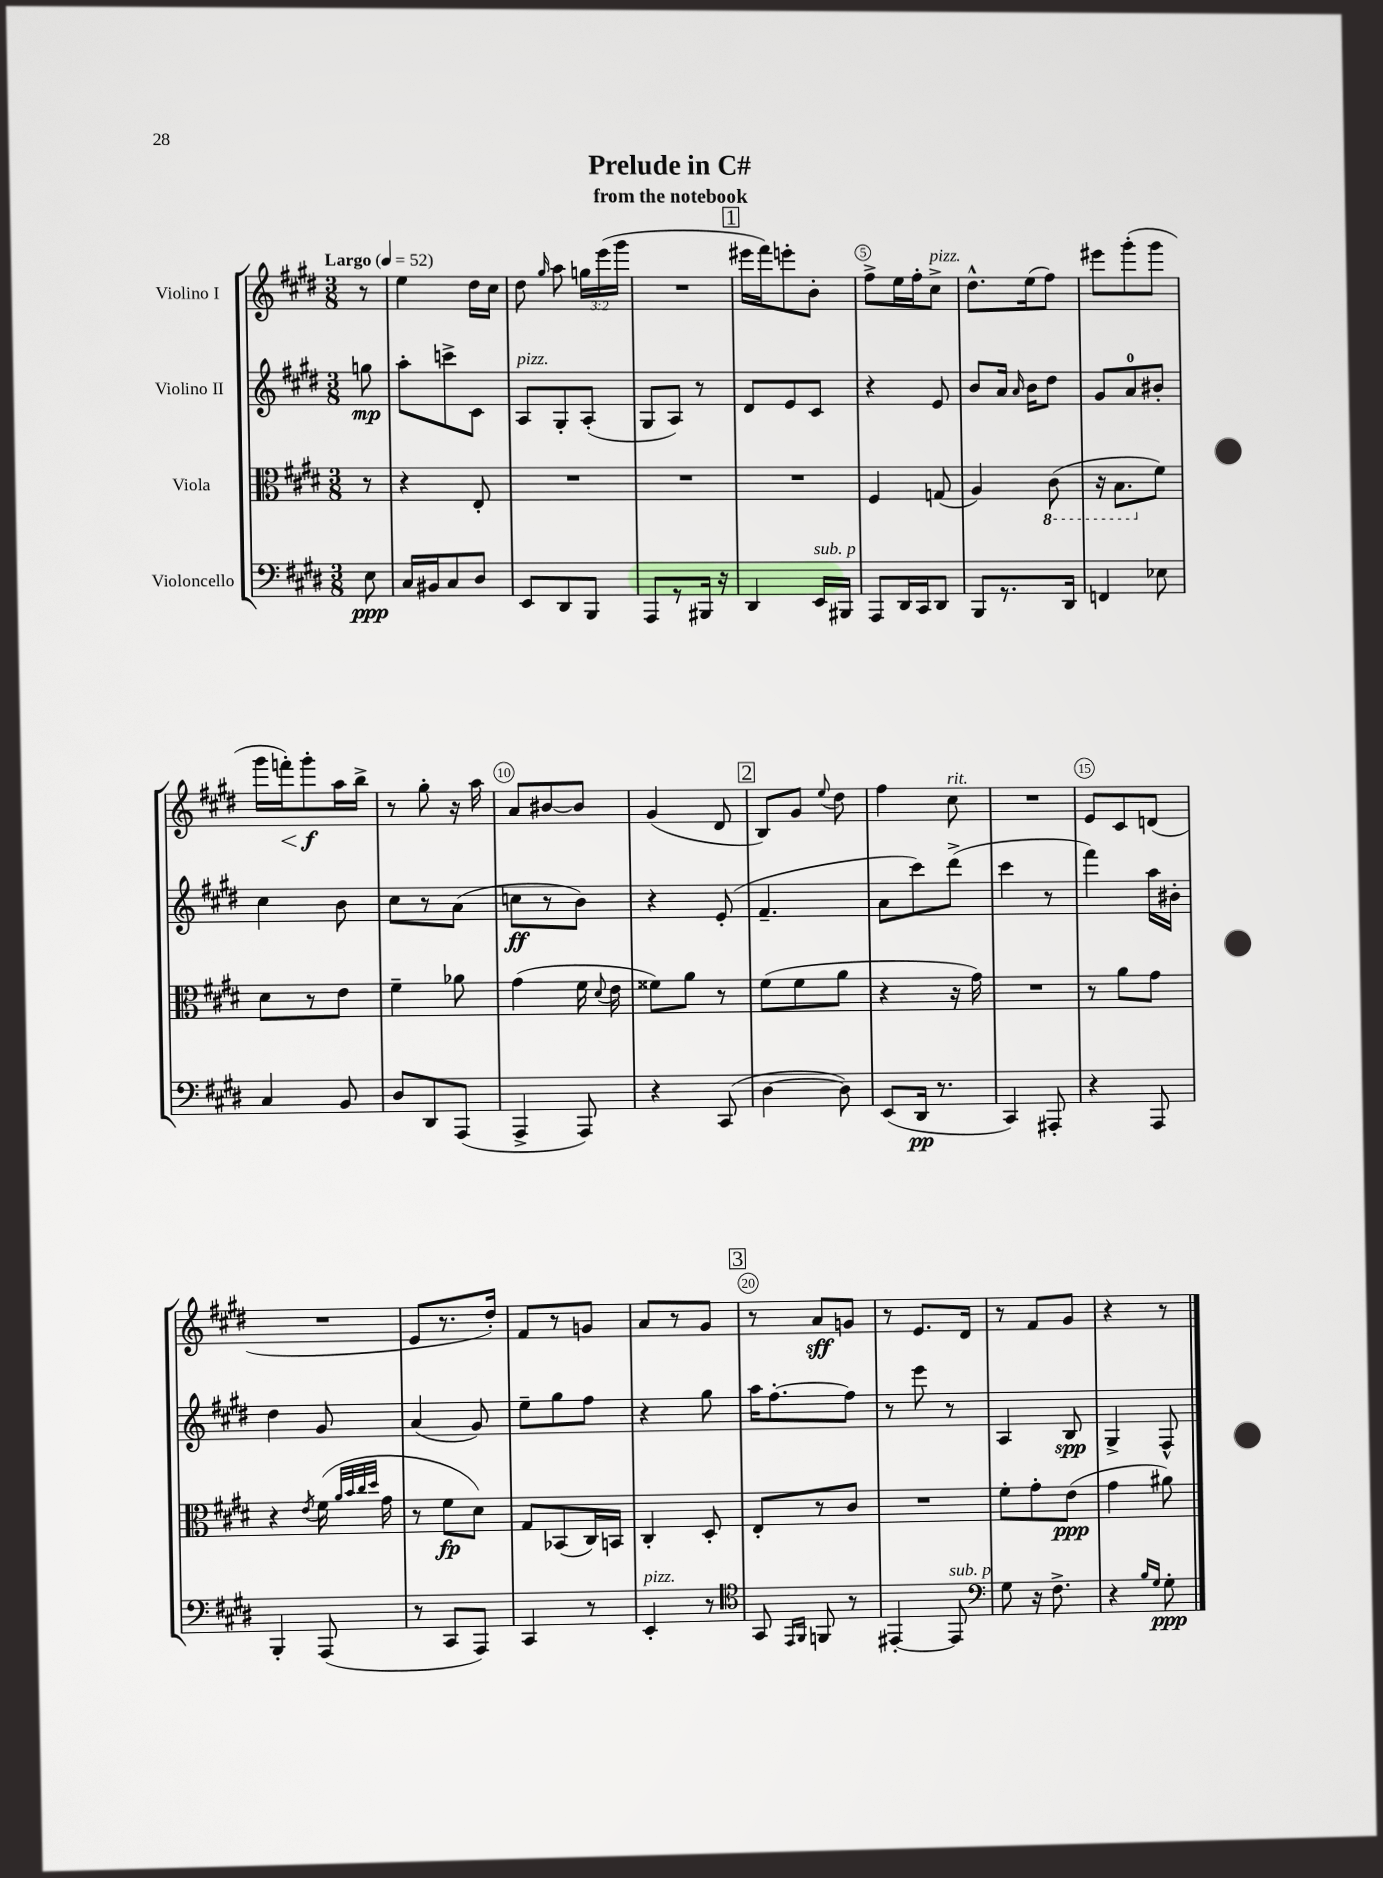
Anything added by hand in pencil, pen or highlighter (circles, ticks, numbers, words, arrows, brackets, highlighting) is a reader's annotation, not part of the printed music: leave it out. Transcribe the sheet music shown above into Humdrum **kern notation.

**kern	**kern	**kern	**kern
*staff4	*staff3	*staff2	*staff1
*clefF4	*clefC3	*clefG2	*clefG2
*k[f#c#g#d#]	*k[f#c#g#d#]	*k[f#c#g#d#]	*k[f#c#g#d#]
*M3/8	*M3/8	*M3/8	*M3/8
*MM52	*MM52	*MM52	*MM52
8E\	8r	8gg\	8r
=	=	=	=
16C#/LL	4r	8aa'\L	4ee\
16BB#/J	.	.	.
8C#/	.	8ccc^\	.
8D#/J	8E'/	8c#\J	16dd#\LL
.	.	.	16cc#\JJ
=	=	=	=
8EE/L	4.r	8A/L	8dd#\
.	.	.	16qqgg#/
8DD#/	.	8G#'/	8aa\
8BBB/J	.	(8A'/J	24gg\LL
.	.	.	(24eee\
.	.	.	24ggg#\JJ
=	=	=	=
8AAA/L	4.r	8G#/L	4.r
8r	.	8A/J)	.
16BBB#/Jk	.	8r	.
16r	.	.	.
=	=	=	=
4DD#/	4.r	8d#/L	16eee#\LL
.	.	.	16fff#\J)
.	.	8e/	8eee'\
16EE/LL	.	8c#/J	8b'\J
16BBB#/JJ	.	.	.
=	=	=	=
8AAA/L	4F#/	4r	8ff#^\L
16DD#/L	.	.	16ee\L
16CC#/J	.	.	16ff#'\J
8DD#/J	(8G/	8e/	8cc#^\J
=	=	=	=
8BBB/L	4A/)	8b/L	8.dd#^^\L
8.r	.	16a/Jk	.
.	.	16qqa/	.
.	.	16b\LK	(16ee\k
.	(8C#\	8dd#\J	8ff#\J)
16DD#/Jk	.	.	.
=	=	=	=
4FF/	16r	8g#/L	8eee#\L
.	8.BB\L	.	.
.	.	8a/	(8ggg#'\
8E-\	8f#\J)	8b#'/J	8ggg#\J
=	=	=	=
4C#/	8d#\L	4cc#\	16ggg#\LL
.	.	.	16fff'\J)
.	8r	.	8ggg#'\
8BB/	8e\J	8b\	16aa\L
.	.	.	16bb^\JJ
=	=	=	=
8D#/L	4f#~\	8cc#\L	8r
8DD#/	.	8r	8gg#'\
(8AAA/J	8a-\	(8a\J	16r
.	.	.	16aa\
=	=	=	=
4AAA^/	(4g#\	8cc\L	8a/L
.	.	8r	[8b#/
8AAA/)	16f#\	8b\J)	8b#/]J
.	8qqd#/	.	.
.	16e\	.	.
=	=	=	=
4r	8f##\L)	4r	(4g#/
.	8a\J	.	.
(8CC#/	8r	(8e'/	8d#/
=	=	=	=
[4D#\	(8f#\L	4.f#~/	8B/L)
.	8f#\	.	8g#/J
.	.	.	8qqee/
8D#\])	8a\J	.	8dd#\
=	=	=	=
(8EE/L	4r	8a\L	4ff#\
16DD#/Jk	.	8ccc#\)	.
8.r	.	.	.
.	16r	(8ddd#^\J	8cc#\
.	16g#\)	.	.
=	=	=	=
4CC#/)	4.r	4ccc#\	4.r
8AAA#'/	.	8r	.
=	=	=	=
4r	8r	4fff#\)	8e/L
.	8a\L	.	8c#/
8AAA/	8g#\J	16aa\LL	(8d/J
.	.	16b#'\JJ	.
=	=	=	=
4BBB'/	4r	4dd#\	4.r
.	8qe/	.	.
(8AAA/	(16f#\	8g#/	.
.	32qqa/LLL	.	.
.	32qqb/	.	.
.	32qqcc#/	.	.
.	32qqdd#/JJJ	.	.
.	16g#\	.	.
=	=	=	=
8r	8r	(4a/	8e/L
8CC#/L	8f#\L	.	8.r
8AAA/J)	8d#\J)	8g#/)	.
.	.	.	16dd#'/Jk)
=	=	=	=
4CC#/	8G#/L	8ee~\L	8f#/L
.	(8BB-/	8gg#\	8r
8r	16C#/L)	8ff#\J	8g/J
.	16BB/JJ	.	.
=	=	=	=
4EE'/	4C#'/	4r	8a/L
.	.	.	8r
8r	8D#'/	8gg#\	8g#/J
=	=	=	=
*clefC4	*	*	*
8GG#/	8E'/L	16aa\LK	8r
.	.	[8.ff#'\	.
16qqEE/LL	.	.	.
16qqFF#/JJ	.	.	.
8FF/	8r	.	8a/L
8r	8c#/J	8ff#\]J	8g/J
=	=	=	=
[4EE#'/	4.r	8r	8r
.	.	8eee\	8.e/L
8EE#/]	.	8r	.
.	.	.	16d#/Jk
=	=	=	=
*clefF4	*	*	*
8G#\	8f#'\L	4A/	8r
16r	8g#'\	.	8f#/L
8.F#^\	.	.	.
.	(8e\J	8B/	8g#/J
=	=	=	=
4r	4g#\	4G#^/	4r
16qqB/LL	.	.	.
16qqG#/JJ	.	.	.
8G#'\	8a#\)	8F#^^/	8r
==	==	==	==
*-	*-	*-	*-
